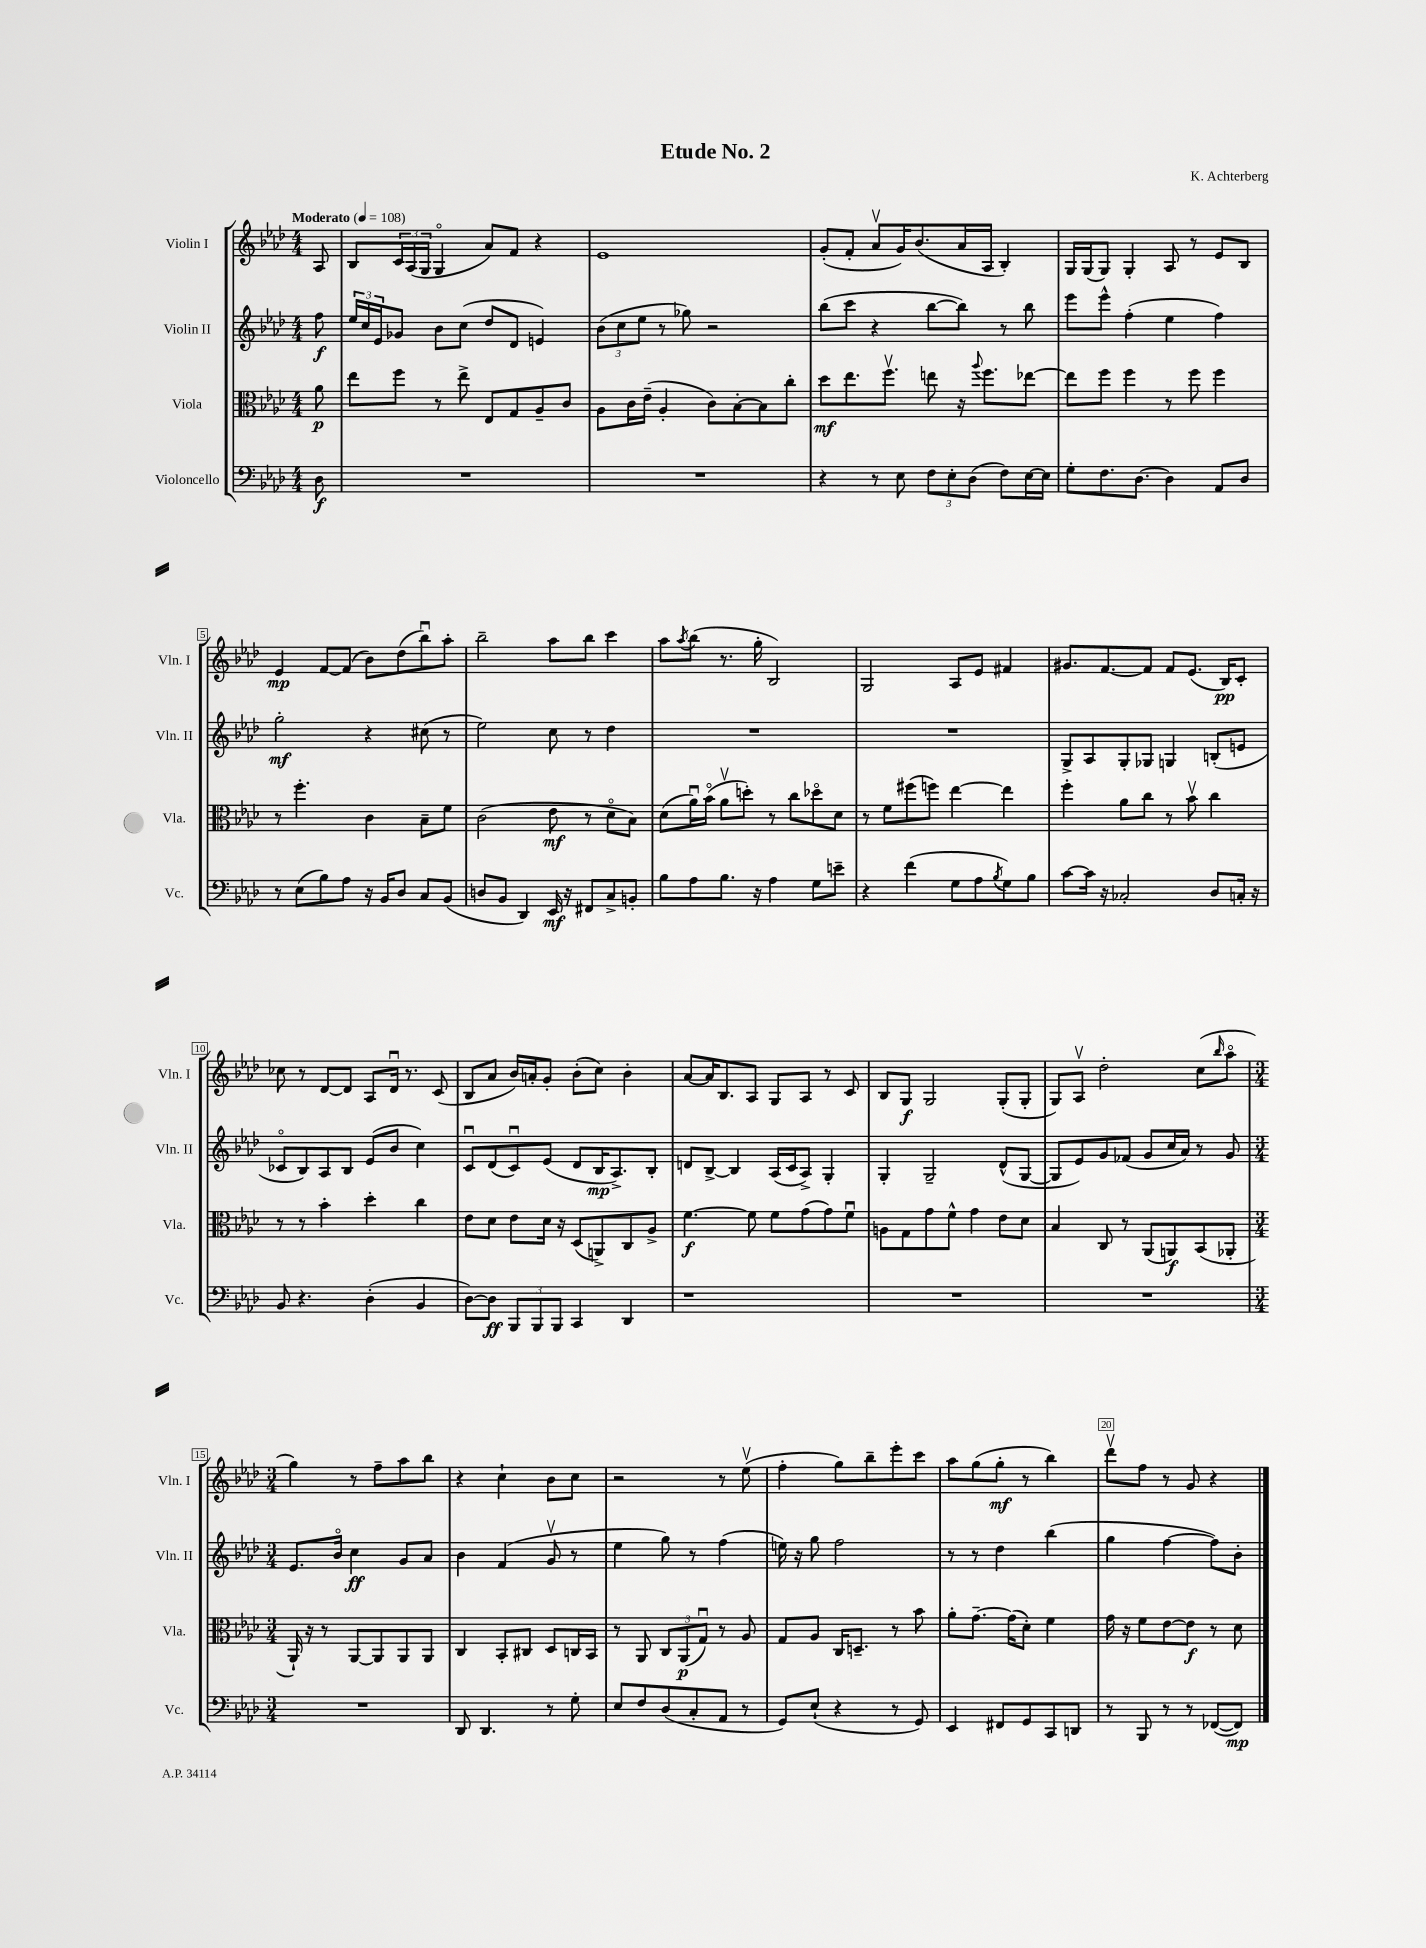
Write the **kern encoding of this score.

**kern	**kern	**kern	**kern
*staff4	*staff3	*staff2	*staff1
*clefF4	*clefC3	*clefG2	*clefG2
*k[b-e-a-d-]	*k[b-e-a-d-]	*k[b-e-a-d-]	*k[b-e-a-d-]
*M4/4	*M4/4	*M4/4	*M4/4
*MM108	*MM108	*MM108	*MM108
8D-	8a-	8ff	8A-
=	=	=	=
1r	8ee-	24ee-	8B-
.	.	24cc	.
.	.	24e-	.
.	8ff	8g-	24c
.	.	.	(24A-
.	.	.	24G
.	8r	8b-	4Go
.	8ee-^	(8cc	.
.	8E-	8dd-	8a-)
.	8G	8d-	8f
.	8A-~	4e)	4r
.	8c	.	.
=	=	=	=
1r	8A-	(12b-	1e-
.	.	12cc	.
.	16c	.	.
.	.	12ee-	.
.	(16e-~	.	.
.	4A-'	8r	.
.	.	8gg-)	.
.	8c)	2r	.
.	[8B-'	.	.
.	8B-]	.	.
.	8cc'	.	.
=	=	=	=
4r	8dd-	(8bb-	(8g'
.	8.ee-	8ccc	8f'
8r	.	4r	8a-v
.	8.ffv	.	.
8E-	.	.	16g)
.	.	.	(8.b-
12F	8ee	[8bb-	.
12E-'	.	.	.
.	16r	8bb-])	16a-
(12D-	.	.	.
.	8qqaa-	.	.
.	8.ff	.	16A-
8F)	.	8r	4B-')
[16E-	[8ee-	8bb-	.
16E-]	.	.	.
=	=	=	=
8G'	8ee-]	8eee-	16G
.	.	.	(16G
8.F	8ff	8eee-^^	8G)
.	4ff	(4ff'	4G'
[8.D-	.	.	.
4D-]	8r	4ee-	8A-
.	8ff	.	8r
8AA-	4ff	4ff)	8e-
8D-	.	.	8B-
=	=	=	=
8r	8r	2gg'	4e-
(8E-	4.ff'	.	.
8B-)	.	.	[8f
8A-	.	.	(8f]
16r	4c	4r	8b-)
16BB-	.	.	.
8D-	.	.	(8dd-
8C	8B-~	(8cc#	8bb-u)
(8BB-	8f	8r	8aa-'
=	=	=	=
8D	(2c	2ee-)	2bb-~
8BB-	.	.	.
4DD-)	.	.	.
16EE-	8e-	8cc	8aa-
16r	.	.	.
8FF#	8r	8r	8bb-
8C^	8d-o	4dd-	4ccc
8BB'	8B-)	.	.
=	=	=	=
8B-	(8d-	1r	8aa-
.	.	.	8qaa-
8A-	16a-u)	.	(8bb-
.	(16b-o	.	.
8.B-	8a-v	.	8.r
.	8dd')	.	.
16r	.	.	16gg'
4A-	8r	.	2B-)
.	8cc	.	.
8G	8dd-o	.	.
8e~	8d-	.	.
=	=	=	=
4r	8r	1r	2G
.	8f	.	.
(4f	(8ff#	.	.
.	8ff)	.	.
8G	[4ee-	.	8A-
8A-	.	.	8e-
8qB-	.	.	.
8G)	4ee-]	.	4f#
8B-	.	.	.
=	=	=	=
[8c	4ff'	8G^	8.g#
16c]	.	8A-	.
16r	.	.	[8.f
2C-'	8a-	8G'	.
.	8cc	8G-	8f]
.	8r	4G	8f
.	8b-v	.	(8.e-
8D-	4cc	(8B'	.
.	.	.	16B-)
16C'	.	8e	8c'
16r	.	.	.
=	=	=	=
8BB-	8r	8c-o	8cc-
4.r	8r	8B-)	8r
.	4b-'	8A-	[8d-
.	.	8B-	8d-]
(4D-'	4dd-'	(8e-	8A-
.	.	8b-	16d-u
.	.	.	8.r
4BB-	4cc	4cc)	.
.	.	.	(8c
=	=	=	=
[8D-)	8e-	8cu	8B-
8D-]	8d-	(8d-	8a-
12BBB-	8e-	8cu)	16b-)
.	.	.	16a'
12BBB-	.	.	.
.	16d-	(8e-	8g'
12BBB-	.	.	.
.	16r	.	.
4CC	(8D-	8d-	(8b-'
.	8AA^)	16B-	8cc)
.	.	8.A-^)	.
4DD-	8C	.	4b-'
.	8A-^	8B-'	.
=	=	=	=
1r	[4.f	8d	[8a-
.	.	[8B-^	16a-]
.	.	.	8.B-
.	.	4B-]	.
.	8f]	.	8A-
.	8f	(16A-	8G
.	.	16c	.
.	(8g	8A-^)	8A-
.	8g)	4G'	8r
.	8fu	.	8c
=	=	=	=
1r	8A	4G'	8B-
.	8G	.	8G
.	8g	2G~	2G
.	8f^^	.	.
.	4g	.	.
.	8e-	(8d-^^	(8G'
.	8d-	[8G	8G'
=	=	=	=
1r	4B-	8G]	8G)
.	.	8e-)	8A-v
.	8C	8g	2dd-'
.	8r	(8f-	.
.	(8AA-	8g	.
.	8AA)	16cc	.
.	.	16a-)	.
.	(8BB-	8r	(8cc
.	.	.	16qqbb-
.	8AA-'	8g	8aa-o
=	=	=	=
*M3/4	*M3/4	*M3/4	*M3/4
2.r	16AA-`)	8.e-	4gg)
.	16r	.	.
.	8r	.	.
.	.	16b-o	.
.	[8AA-	4cc	8r
.	8AA-]	.	8ff~
.	8AA-	8g	8aa-
.	8AA-	8a-	8bb-
=	=	=	=
8DD-	4C	4b-	4r
4.DD-	.	.	.
.	8BB-'	(4f	4cc`
.	8C#	.	.
8r	8D-	8gv	8b-
8G'	16C	8r	8cc
.	16BB-	.	.
=	=	=	=
8E-	8r	4ee-	2r
8F	8AA-	.	.
(8D-	12C	8gg)	.
.	(12AA-	.	.
8C'	.	8r	.
.	12Gu)	.	.
8AA-	8r	(4ff	8r
8r	8A-	.	(8ee-v
=	=	=	=
8GG)	8G	16ee)	4ff'
.	.	16r	.
(8E-`	8A-	8gg	.
4r	16C	2ff	8gg)
.	8.D~	.	.
.	.	.	8bb-~
8r	8r	.	8eee-'
8GG)	8b-	.	8ccc
=	=	=	=
4EE-	8a-'	8r	8aa-
.	[8.g~	8r	(8gg
8FF#	.	4dd-	8gg'
.	(16g]	.	.
8GG	8d-')	.	8r
8CC	4f	(4bb-	4bb-)
8DD	.	.	.
=	=	=	=
8r	16g	4gg	8ddd-v
.	16r	.	.
8BBB-	8f	.	8ff
8r	[8e-	[4ff	8r
8r	8e-]	.	8g
([8FF-	8r	8ff])	4r
8FF-])	8d-	8b-'	.
==	==	==	==
*-	*-	*-	*-
